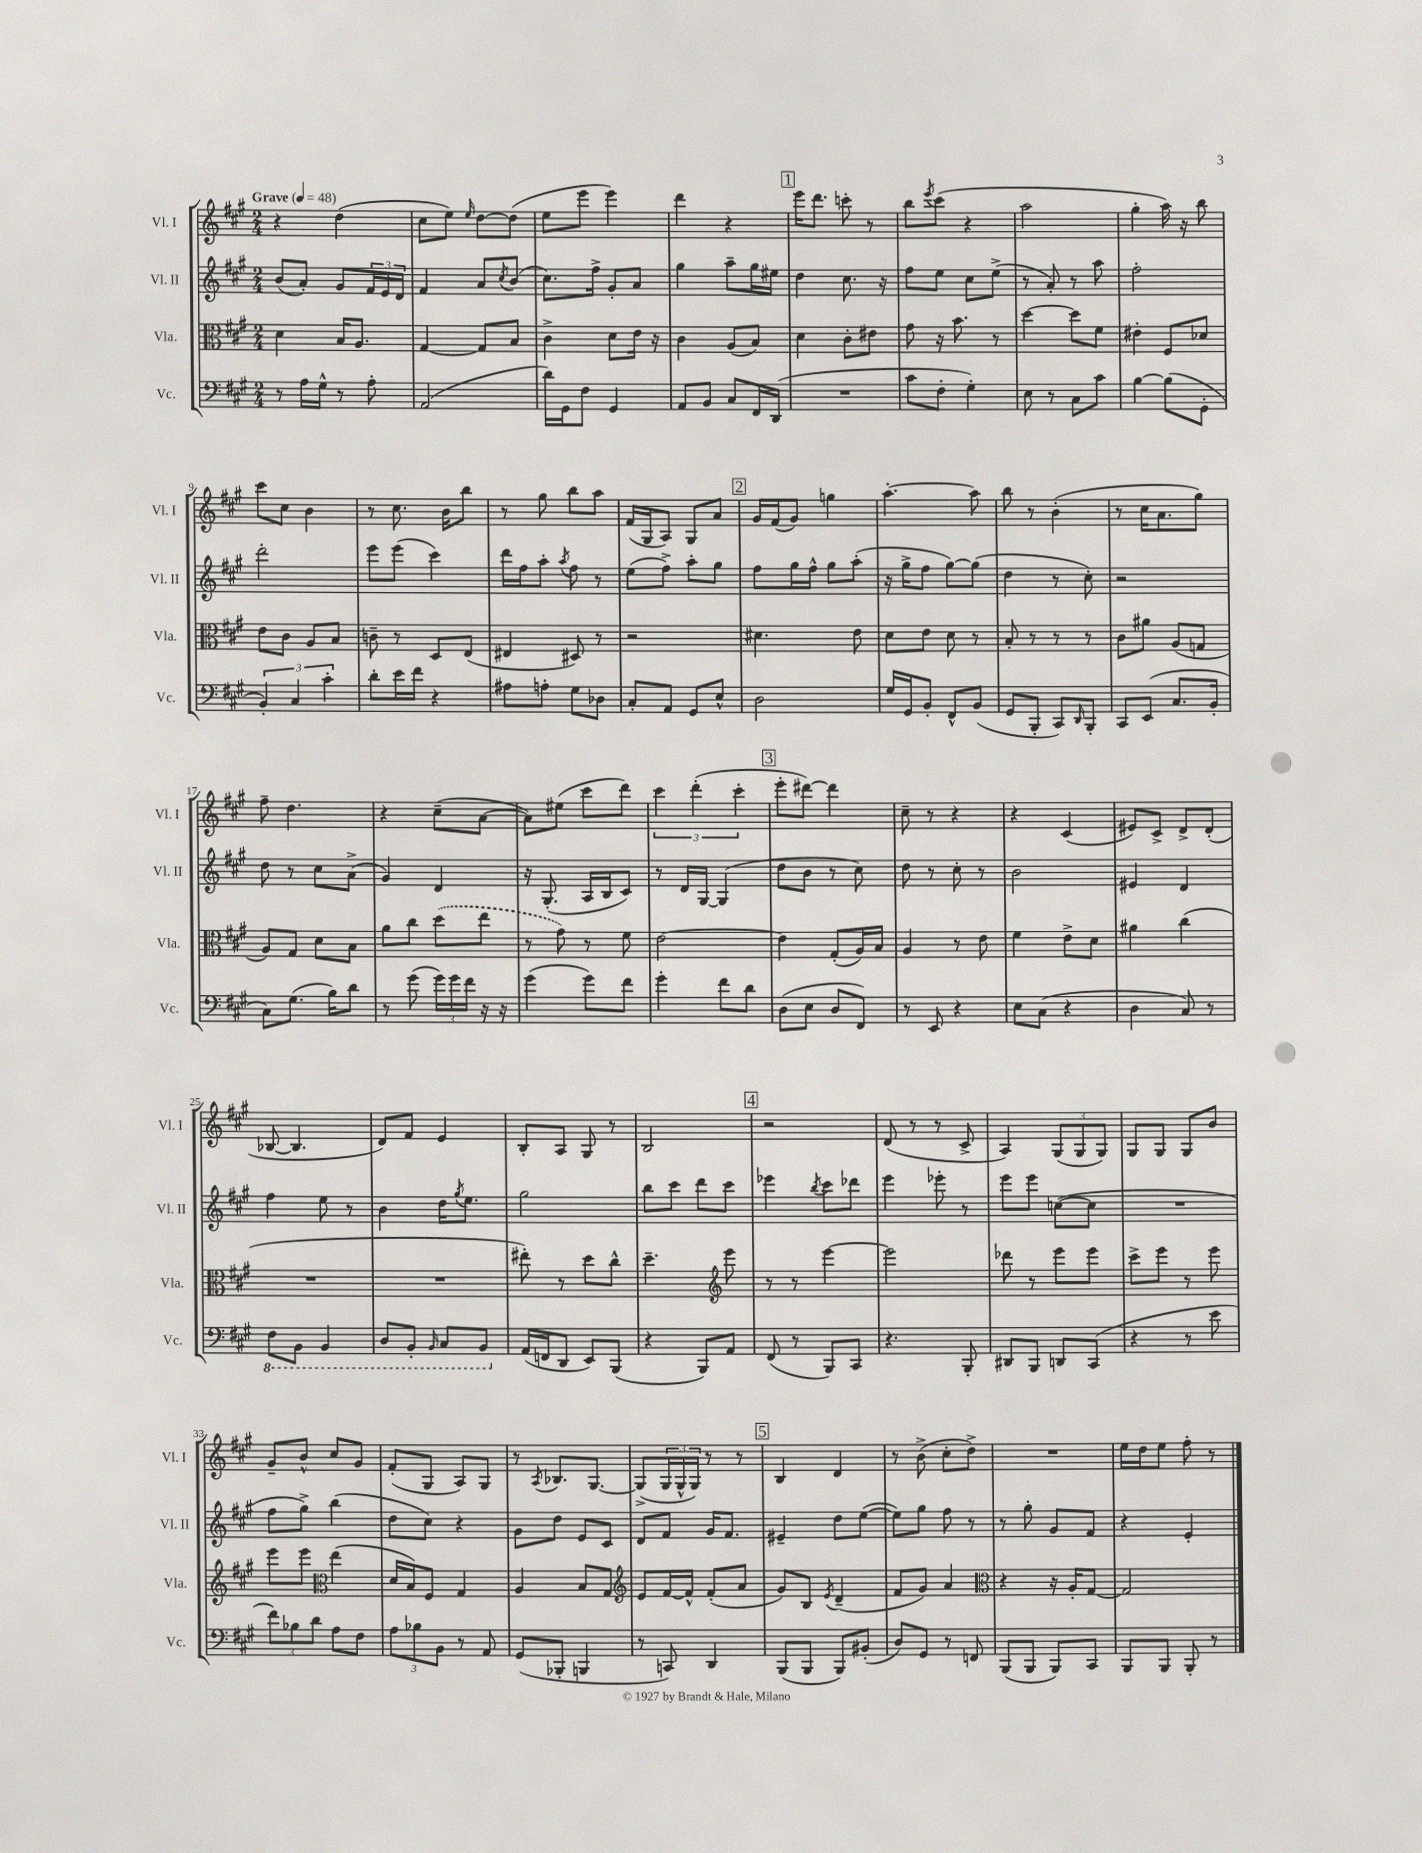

**kern	**kern	**kern	**kern
*staff4	*staff3	*staff2	*staff1
*clefF4	*clefC3	*clefG2	*clefG2
*k[f#c#g#]	*k[f#c#g#]	*k[f#c#g#]	*k[f#c#g#]
*M2/4	*M2/4	*M2/4	*M2/4
*MM48	*MM48	*MM48	*MM48
8r	4d	(8b	4r
16A	.	8a')	.
16G#^^	.	.	.
8r	16B	8g#	(4dd
.	8.A	.	.
8A'	.	24f#	.
.	.	24e	.
.	.	24d	.
=	=	=	=
(2AA	[4G#	4f#	8cc#
.	.	.	8ee)
.	.	.	16qqee
.	8G#]	8a	[8dd
.	.	8qcc#	.
.	8B	(8b	(8dd]
=	=	=	=
16d)	4c#^	8.cc#)	8ee
16GG#	.	.	.
8F#	.	.	8eee
.	.	16ff#^	.
4GG#	8d	8g#'	4eee)
.	16e	8a	.
.	16r	.	.
=	=	=	=
8AA	4c#	4gg#	4ddd
8BB	.	.	.
8C#	(8A	8aa~	4r
16FF#	8B)	16gg#	.
(16DD	.	16ee#	.
=	=	=	=
2r	4d	4dd	16eee
.	.	.	8.ddd
.	8c#'	8.cc#	8ccc'
.	8e#	.	8r
.	.	16r	.
=	=	=	=
8c#	8g#	8ff#	8bb
.	.	.	8qeee
8F#'	16r	8ee	(8ccc#
.	8.b	.	.
4G#')	.	8cc#	4r
.	8r	(8ee^	.
=	=	=	=
8E	[4dd	8r	2aa
8r	.	8a')	.
8C#	8dd]	8r	.
8c#	8f#	8aa	.
=	=	=	=
[4B	4e#'	2ff#'	4gg#'
(8B]	8F#	.	16aa)
.	.	.	16r
8GG#'	8d-	.	8bb
=	=	=	=
6BB')	8e	2ddd'	8ccc#
.	8c#	.	8cc#
6C#	.	.	.
.	8A	.	4b
6c#'	.	.	.
.	8B	.	.
=	=	=	=
8d'	8c~	8eee	8r
16e	8r	(8eee	8.cc#
16f#	.	.	.
4r	8D	4ccc#)	.
.	.	.	16b
.	(8E	.	8bb
=	=	=	=
8A#	4E#	16ddd	8r
.	.	16ff#	.
8A'	.	8aa'	8gg#
.	.	8qaa	.
8G#	8D#)	8ff#	8bb
8D-	8r	8r	8aa
=	=	=	=
8C#'	2r	(8ee	(16f#
.	.	.	16G#
8AA	.	8ff#^)	8A)
8GG#	.	8aa'	8G#
8E^^	.	8gg#	8a
=	=	=	=
2D	4.d#	8ff#	16g#
.	.	.	(16f#
.	.	16gg#	8g#)
.	.	16ff#^^	.
.	.	8gg#	4gg
.	8e	(8aa'	.
=	=	=	=
16G#	8d	16r	[4.aa'
16GG#	.	16gg#^	.
8BB'	8e	8ff#	.
8FF#^^	8d	[8gg#)	.
(8BB	8r	(8gg#]	8aa]
=	=	=	=
8GG#	8B'	4dd	8bb
8BBB'	8r	.	8r
8CC#)	8r	8r	(4b'
16qqDD	.	.	.
8BBB'	8r	8cc#')	.
=	=	=	=
8CC#	8c#	2r	8r
(8EE	8a#	.	16cc#
.	.	.	8.a
8.C#	(8A	.	.
.	8G	.	8gg#)
16BB'	.	.	.
=	=	=	=
8C#)	8A)	8dd	8ff#~
(8.G#	8G#	8r	4.dd
.	8d	8cc#	.
16B)	.	.	.
8d	8B	(8a^	.
=	=	=	=
8r	8a	4g#)	4r
(8g#	8cc#	.	.
24g#)	(8dd	4d	(8cc#~
24g#	.	.	.
24f#	.	.	.
16r	8ee	.	[8a
16r	.	.	.
=	=	=	=
(4g#	8r	16r	8a])
.	.	(8.G#'	.
.	8g#)	.	(8ee#
8g#)	8r	16A	8ccc#
.	.	16B	.
8f#	8f#	8c#)	8ddd)
=	=	=	=
4g#'	[2e	8r	6ccc#
.	.	16d	.
.	.	.	(6ddd'
.	.	[16G#	.
8f#	.	(4G#]	.
.	.	.	6ccc#'
8d	.	.	.
=	=	=	=
(8D	4e]	8dd	8eee'
8E	.	8b	[8ddd#)
8D	(8G#'	8r	4ddd#]
8FF#)	16A)	8cc#)	.
.	16B	.	.
=	=	=	=
8r	4A	8dd	8cc#~
8EE	.	8r	8r
4r	8r	8cc#'	4r
.	8e	8r	.
=	=	=	=
8E	4f#	2b	4r
(8C#	.	.	.
4r	8e^	.	(4c#
.	8d	.	.
=	=	=	=
4D	4a#	4e#	8e#)
.	.	.	8c#^
8C#)	(4cc#	4d	8d^
8r	.	.	(8d'
=	=	=	=
8FF#	2r	4ff#	[8B-
8BBB	.	.	4.B-]
4BBB	.	8ee	.
.	.	8r	.
=	=	=	=
8DD	2r	4b	8d)
8BBB'	.	.	8f#
16qqBBB	.	.	.
8CC#	.	16dd	4e
.	.	8qgg#	.
.	.	8.ee	.
8BBB	.	.	.
=	=	=	=
(16AA	8ee#')	2gg#	8B'
16FF	.	.	.
8DD	8r	.	8A
8EE)	8dd	.	8G#
(8BBB	8cc#^^	.	8r
=	=	=	=
4r	4.dd~	8bb	2B
.	.	8ccc#	.
8BBB)	.	8ddd	.
*	*clefG2	*	*
8AA	8eee	8ccc#	.
=	=	=	=
(8FF#	8r	4eee-	2r
8r	8r	.	.
.	.	8qbb	.
8BBB)	[4eee	8ccc#	.
8CC#	.	8ddd-	.
=	=	=	=
4.r	2eee]	4eee	(8d
.	.	.	8r
.	.	8eee-'	8r
8BBB'	.	8r	8c#^
=	=	=	=
8DD#	8ddd-	8eee	4A)
8BBB	8r	8eee	.
8DD	8eee	([8cc	(12G#
.	.	.	12G#
(8CC#	8eee	8cc]	.
.	.	.	12G#)
=	=	=	=
4r	8ccc#^	2r	8G#
.	8eee	.	8G#
8r	8r	.	8G#
8e	8eee	.	8b
=	=	=	=
12f#)	8eee	8ff#	8g#~
12B-	.	.	.
.	8eee	8gg#^)	8b^^
12d	.	.	.
*	*clefC3	*	*
8A	(4ee	(4bb	8cc#
8F#	.	.	8g#
=	=	=	=
12A	16d	8dd	(8f#'
.	16B)	.	.
12B-	.	.	.
.	8F#	8cc#)	8G#
12BB	.	.	.
8r	4G#	4r	8A)
8AA	.	.	8G#
=	=	=	=
(8GG#	4A	8g#	8r
.	.	.	8qA
8BBB-'	.	8dd	8.B-
4BBB	8B	8e	.
.	.	.	[8.G#
.	8G#	8c#	.
=	=	=	=
*	*clefG2	*	*
8r	8e	8d	(8G#^]
8CC)	[16f#	8f#	24G#
.	.	.	24G#^^
.	16f#^^]	.	.
.	.	.	24G#)
4DD	(8f#'	16g#	8r
.	.	8.f#	.
.	8a	.	8r
=	=	=	=
(8BBB	8g#)	4e#~	4B
8BBB	8B	.	.
.	8qe	.	.
8BBB)	(4d~	8dd	4d
(8BB#'	.	([8ee	.
=	=	=	=
8D)	8f#	8ee])	8r
8GG#	8g#)	8gg#	(8b^
8r	4a	8ff#	8cc#'
8FF	.	8r	8dd^)
=	=	=	=
*	*clefC3	*	*
(8BBB	4r	8r	2r
8BBB	.	8gg#'	.
8BBB)	16r	8g#	.
.	16A'	.	.
8CC#	[8G#	8f#	.
=	=	=	=
8BBB	2G#]	4r	16ee
.	.	.	16dd
8BBB	.	.	8ee
8BBB'	.	4e'	8ff#'
8r	.	.	8r
==	==	==	==
*-	*-	*-	*-
